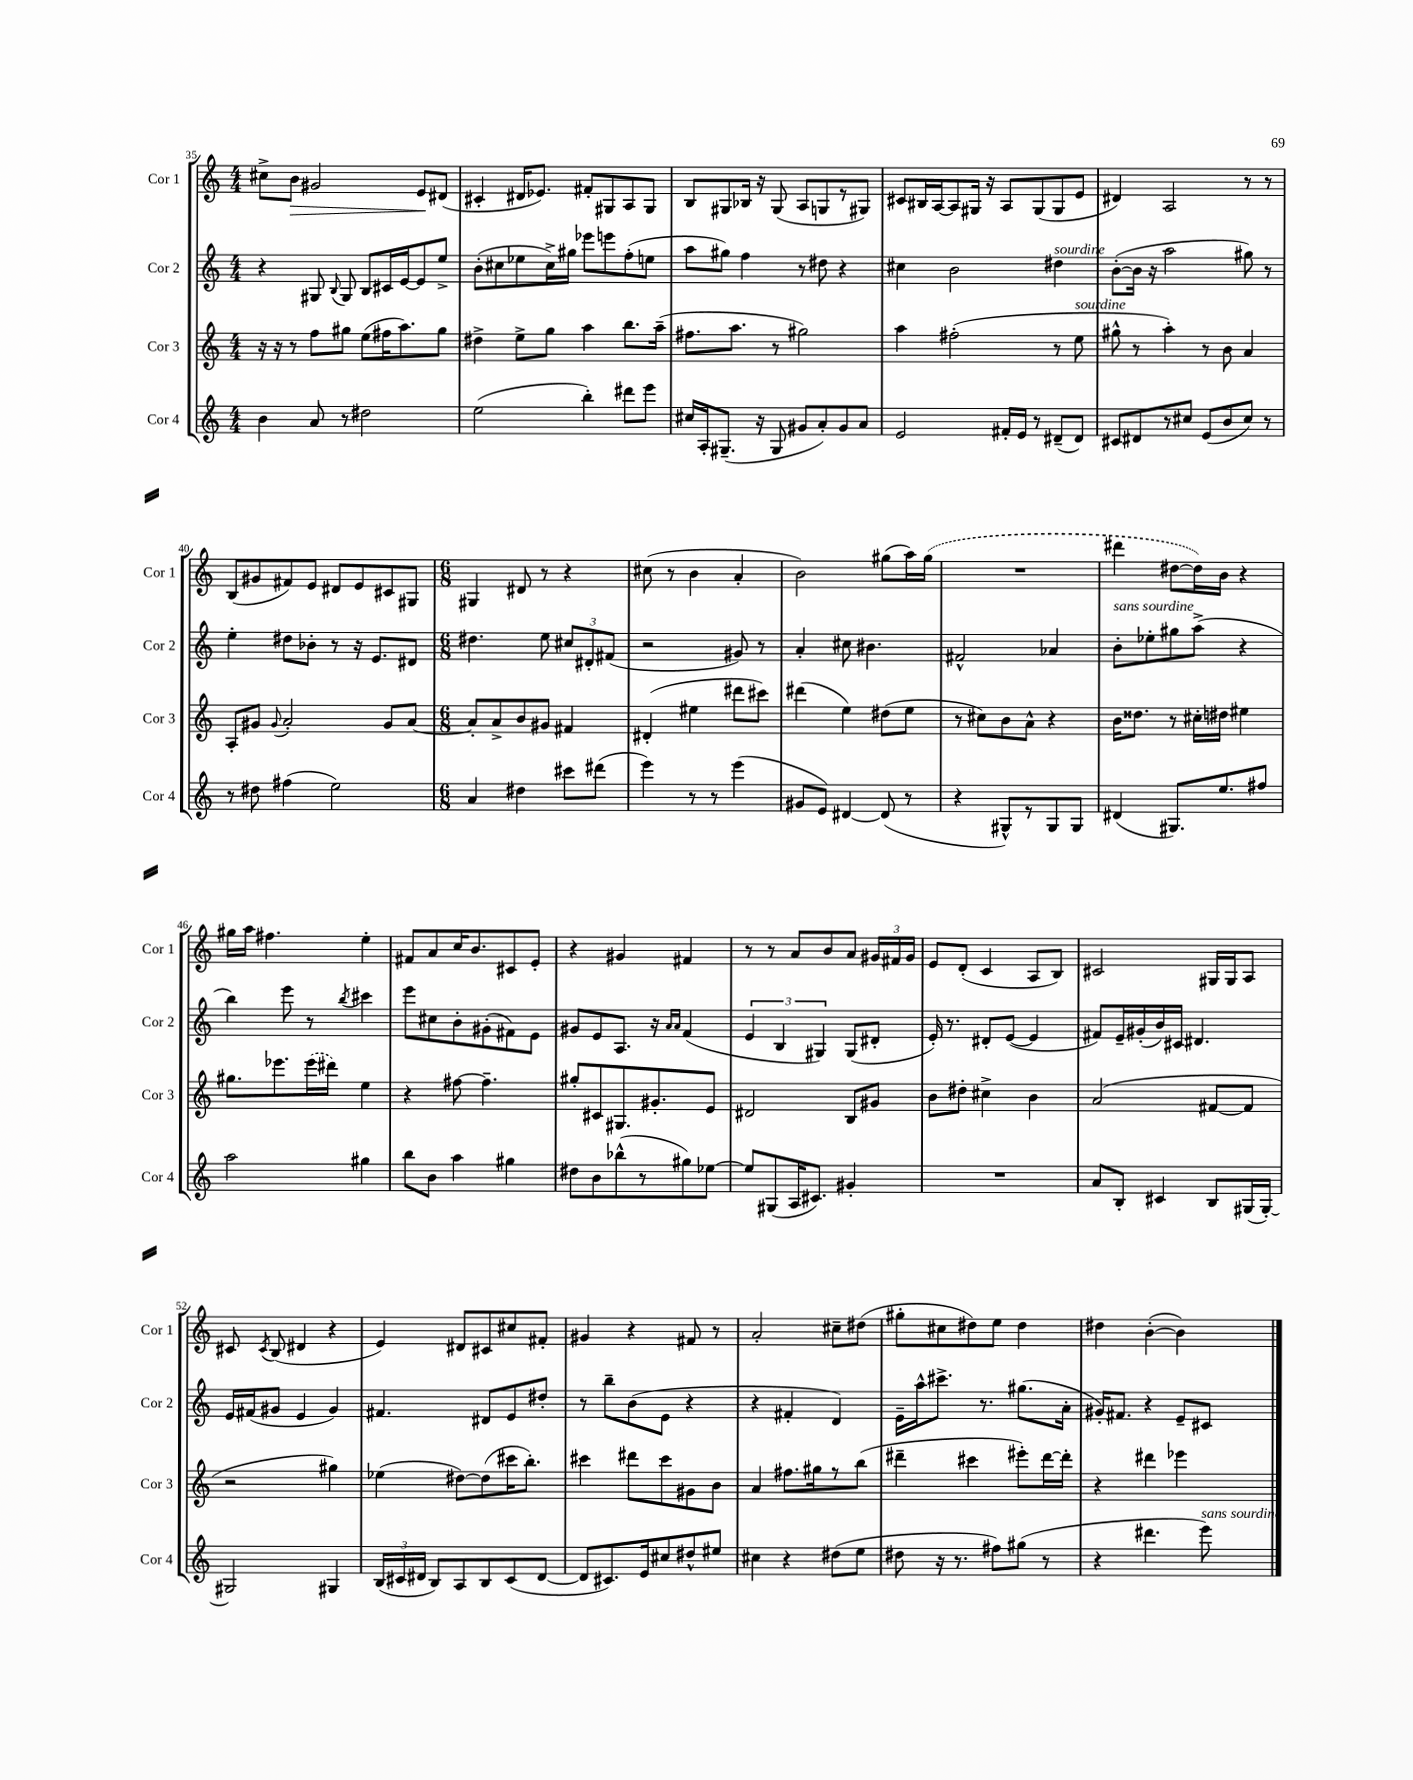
<<
\new StaffGroup <<
\new Staff = "s0" \with { instrumentName = "Cor 1" shortInstrumentName = "Cor 1" } {
    \clef treble \key c \major \numericTimeSignature \time 4/4
    \autoBeamOff cis''8[-> b'8]\> gis'2 e'8[\! dis'8]( |
    cis'4-. dis'16[ ees'8.]) fis'8[-. gis8 a8 gis8] |
    b8[ gis8 bes16] r16 gis8( a8[ g8 r8 gis8]) |
    cis'8[ bis16 a16~ a8 gis16] r16 a8[ gis8( gis8 e'8] |
    dis'4) a2 r8 r8 |
    b8[( gis'8 fis'8) e'8] dis'8[ e'8 cis'8 gis8] |
    \numericTimeSignature \time 6/8 gis4 dis'8 r8 r4 |
    cis''8( r8 b'4 a'4-. |
    b'2) gis''8[( a''16) \once \slurDashed gis''16]( |
    R2. |
    dis'''4 dis''8[~ dis''16) b'16] r4 |
    gis''16[ a''16] fis''4. e''4-. |
    fis'8[ a'8 c''16 b'8. cis'8 e'8]-. |
    r4 gis'4 fis'4 |
    r8 r8 a'8[ b'8 a'8] \tuplet 3/2 { gis'16[ fis'16 gis'16] } |
    e'8[ d'8]-.( c'4 a8[ b8]) |
    cis'2 gis16[ gis16 a8] |
    cis'8 \acciaccatura { cis'8 } b8( dis'4 r4 |
    e'4) dis'8[ cis'8 cis''8 fis'8]-. |
    gis'4 r4 fis'8 r8 |
    a'2-. cis''8[-- dis''8]( |
    gis''8[-. cis''8 dis''8) e''8] dis''4 |
    dis''4 b'4~-.( b'4) \bar "|." |
}
\new Staff = "s1" \with { instrumentName = "Cor 2" shortInstrumentName = "Cor 2" } {
    \clef treble \key c \major \numericTimeSignature \time 4/4
    \autoBeamOff r4 gis8 \appoggiatura { b8 } gis8 b8[ cis'16 e'16~ e'8 e''8]-> |
    b'8[-.( cis''8 ees''8 cis''16->) gis''16] ees'''8[ e'''8 f''8-.( e''8] |
    a''8[ gis''8]) f''4 r8 dis''8 r4 |
    cis''4 b'2 dis''4^\markup { \italic "sourdine" } |
    b'8[~-.( b'16] r16 a''2 gis''8) r8 |
    e''4-. dis''8[ bes'8]-. r8 r16 e'8.[ dis'8] |
    \numericTimeSignature \time 6/8 dis''4. e''8 \tuplet 3/2 { cis''8[ dis'8-. fis'8]( } |
    r2 gis'8) r8 |
    a'4-. cis''8 bis'4. |
    fis'2-^ aes'4 |
    b'8[-.^\markup { \italic "sans sourdine" } ees''8-. gis''8 a''8]->( r4 |
    b''4) e'''8 r8 \acciaccatura { b''8 } cis'''4 |
    e'''8[ cis''8 b'8-. gis'8-.( fis'8) e'8] |
    gis'8[ e'8 a8.] r16 \grace { a'16[ a'16] } f'4( |
    \tuplet 3/2 { e'4 b4 gis4) } gis8[( dis'8]-. |
    e'16-.) r8. dis'8[-. e'8]~( e'4 |
    fis'8[) e'16-- gis'16-.( b'16) cis'16] dis'4. |
    e'16[ fis'16( gis'8] e'4 gis'4) |
    fis'4. dis'8[ e'8 dis''8]-. |
    r8 b''8[-- b'8( e'8] r4 |
    r4 fis'4-. d'4) |
    e'16[-- a''16-^ cis'''8.]-> r8. gis''8.[( a'16]-. |
    gis'16[-.) fis'8.] r4 e'8[-- cis'8] \bar "|." |
}
\new Staff = "s2" \with { instrumentName = "Cor 3" shortInstrumentName = "Cor 3" } {
    \clef treble \key c \major \numericTimeSignature \time 4/4
    \autoBeamOff r16 r16 r8 f''8[ gis''8] e''8[( fis''16 a''8.) gis''8] |
    dis''4-> e''8[-> g''8] a''4 b''8.[ a''16]--( |
    fis''8.[ a''8.] r8 gis''2) |
    a''4 fis''2-.( r8 e''8^\markup { \italic "sourdine" } |
    gis''8-^ r8 a''4-.) r8 b'8 a'4 |
    a8[-. gis'8] \appoggiatura { gis'8 } a'2-. gis'8[ a'8]~ |
    \numericTimeSignature \time 6/8 a'8[-. a'8-> b'8 gis'8] fis'4 |
    dis'4-.( eis''4 dis'''8[ cis'''8]) |
    dis'''4( e''4) dis''8[( e''8] |
    r8 cis''8[) b'8 a'8]-^ r4 |
    b'16[ disis''8.] r8 cis''16[-. dis''16] eis''4 |
    gis''8.[ ees'''8. \once \slurDashed ees'''16( dis'''16]) e''4 |
    r4 fis''8~ fis''4.-- |
    gis''8[-. cis'8 gis8. gis'8.-. e'8] |
    dis'2 b8[ gis'8] |
    b'8[ dis''8]-. cis''4-> b'4 |
    a'2( fis'8[~ fis'8] |
    r2 gis''4) |
    ees''4( dis''8[~) dis''8( cis'''16 b''8.]-.) |
    cis'''4 dis'''8[ cis'''8 gis'8 b'8] |
    a'4 fis''8.[ gis''16 r8 b''8]( |
    dis'''4-- cis'''4 eis'''8[-.) dis'''16~ dis'''16]-. |
    r4 dis'''4 ees'''4 \bar "|." |
}
\new Staff = "s3" \with { instrumentName = "Cor 4" shortInstrumentName = "Cor 4" } {
    \clef treble \key c \major \numericTimeSignature \time 4/4
    \autoBeamOff b'4 a'8 r8 dis''2 |
    e''2( b''4-.) dis'''8[ e'''8] |
    cis''16[ a16-. gis8.]--( r16 gis8 gis'8[ a'8-.) gis'8 a'8] |
    e'2 fis'16[-. e'16] r8 dis'8[--( dis'8]) |
    cis'8[ dis'8 r8 cis''8] e'8[( b'8 cis''8]) r8 |
    r8 dis''8 fis''4( e''2) |
    \numericTimeSignature \time 6/8 a'4 dis''4 cis'''8[ dis'''8]( |
    e'''4) r8 r8 e'''4( |
    gis'8[ e'8]) dis'4~ dis'8( r8 |
    r4 gis8[-^) r8 gis8 gis8] |
    dis'4( gis8.[) e''8. fis''8] |
    a''2 gis''4 |
    b''8[ b'8] a''4 gis''4 |
    dis''8[ b'8 bes''8-^( r8 gis''8) ees''8]~ |
    ees''8[ gis8( a16 cis'8.]) gis'4-. |
    R2. |
    a'8[ b8]-. cis'4 b8[ gis16( gis16]~-.) |
    gis2 gis4 |
    \tuplet 3/2 { b16[( cis'16 dis'16] } b8[) a8 b8 cis'8( dis'8]~ |
    dis'8[ cis'8.) e'16 cis''8 dis''8-^ eis''8] |
    cis''4 r4 dis''8[( e''8] |
    dis''8 r16 r8. fis''8[) gis''8]( r8 |
    r4 dis'''4. e'''8^\markup { \italic "sans sourdine" }) \bar "|." |
}
>>
>>
\layout { \context { \Score currentBarNumber = #35 } }
